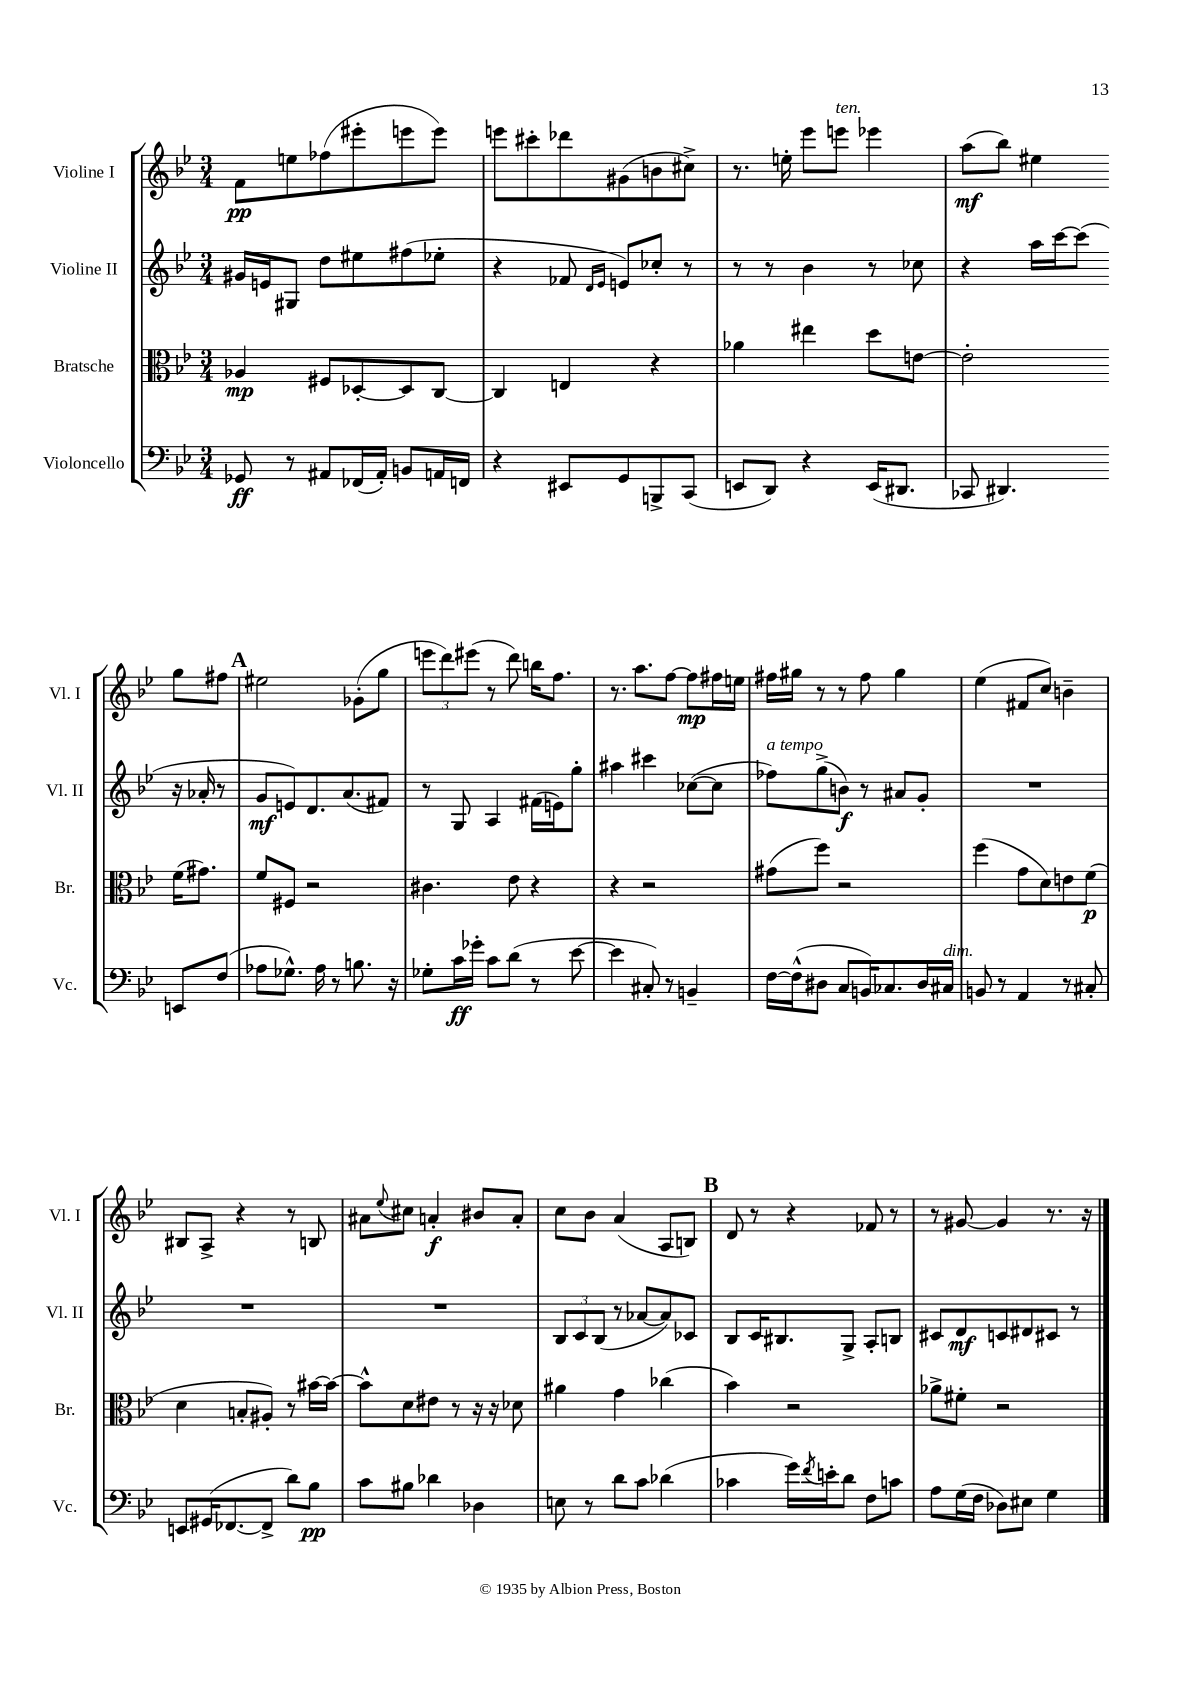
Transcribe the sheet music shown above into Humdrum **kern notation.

**kern	**dynam	**kern	**dynam	**kern	**dynam	**kern	**dynam
*part4	*part4	*part3	*part3	*part2	*part2	*part1	*part1
*staff4	*staff4	*staff3	*staff3	*staff2	*staff2	*staff1	*staff1
*I"Violoncello	*	*I"Bratsche	*	*I"Violine II	*	*I"Violine I	*
*I'Vc.	*	*I'Br.	*	*I'Vl. II	*	*I'Vl. I	*
*clefF4	*	*clefC3	*	*clefG2	*	*clefG2	*
*k[b-e-]	*	*k[b-e-]	*	*k[b-e-]	*	*k[b-e-]	*
*M3/4	*	*M3/4	*	*M3/4	*	*M3/4	*
=1	=1	=1	=1	=1	=1	=1	=1
8GG-X/	ff	4A-X/	mp	16g#X/LL	.	8f\L	pp
.	.	.	.	16en/J	.	.	.
8r	.	.	.	8G#X/J	.	8een\	.
8AA#X/L	.	8F#X/L	.	8dd\L	.	(8ff-X\	.
(16FF-X/L	.	[8D-X'/	.	8ee#X\	.	8eee#X'\	.
16AA#'/JJ)	.	.	.	.	.	.	.
8BBn/L	.	8D-/]	.	(8ff#X\	.	8eeen\	.
16AAn/L	.	[8C/J	.	8ee-X'\J	.	8eee\J)	.
16FFn/JJ	.	.	.	.	.	.	.
=2	=2	=2	=2	=2	=2	=2	=2
4r	.	4C/]	.	4r	.	8eeen\L	.
.	.	.	.	.	.	8ccc#X'\	.
8EE#X/L	.	4En/	.	8f-X/	.	8ddd-X\	.
.	.	.	.	16qqd/LL	.	.	.
.	.	.	.	16qqe-/JJ	.	.	.
8GG/	.	.	.	8en/L)	.	(8g#X\	.
8BBBn^/	.	4r	.	8cc-X'/J	.	8bn\	.
(8CC/J	.	.	.	8r	.	8cc#X^\J)	.
=3	=3	=3	=3	=3	=3	=3	=3
8EEn/L	.	4a-X\	.	8r	.	8.r	.
8DD/J)	.	.	.	8r	.	.	.
.	.	.	.	.	.	16een'\	.
4r	.	4ee#X\	.	4b-\	.	8eee-\L	.
!	!	!	!	!	!	!LO:TX:a:i:t=ten.	!
.	.	.	.	.	.	8eeen\J	.
(16EE/KL	.	8dd\L	.	8r	.	4eee-X\	.
8.DD#X/J	.	.	.	.	.	.	.
.	.	[8en\J	.	8cc-X\	.	.	.
=4	=4	=4	=4	=4	=4	=4	=4
8CC-X/	.	2e'\]	.	4r	.	(8aa\L	mf
4.DD#X/)	.	.	.	.	.	8bb-\J)	.
.	.	.	.	16aa\LL	.	4ee#X\	.
.	.	.	.	[16ccc\J	.	.	.
.	.	.	.	(8ccc\J]	.	.	.
8EEn/L	.	(16f\KL	.	16r	.	8gg\L	.
.	.	8.g#X\J)	.	16a-X'/	.	.	.
(8F/J	.	.	.	8r	.	8ff#X\J	.
!!LO:LB:g=z
!!LO:REH:place=s1:t=A
=5	=5	=5	=5	=5	=5	=5	=5
8A-X\L	.	8f/L	.	8g/L	mf	2ee#X\	.
8.G-X^^\J)	.	8F#X/J	.	8en/)	.	.	.
.	.	2r	.	8.d/	.	.	.
16A-\	.	.	.	.	.	.	.
8r	.	.	.	.	.	.	.
.	.	.	.	(8.a/	.	.	.
8.Bn\	.	.	.	.	.	(8g-X'\L	.
.	.	.	.	8f#X/J)	.	8gg\J	.
16r	.	.	.	.	.	.	.
=6	=6	=6	=6	=6	=6	=6	=6
8G-X'\L	.	4.c#X\	.	8r	.	12eeen\L	.
.	.	.	.	.	.	12ddd\)	.
16c\L	ff	.	.	8G/	.	.	.
.	.	.	.	.	.	(12eee#X\J	.
16g-X'\JJ	.	.	.	.	.	.	.
8c\L	.	.	.	4A/	.	8r	.
(8d\J	.	8e-\	.	.	.	8ddd\)	.
8r	.	4r	.	(16f#X\LL	.	16bbn\KL	.
.	.	.	.	16en\J)	.	8.ff\J	.
[8e-\	.	.	.	8gg'\J	.	.	.
=7	=7	=7	=7	=7	=7	=7	=7
4e-\]	.	4r	.	4aa#X\	.	8.r	.
.	.	.	.	.	.	8.aa\L	.
8C#X'/)	.	2r	.	4ccc#X\	.	.	.
8r	.	.	.	.	.	[8ff\J	.
4BBn~/	.	.	.	([8cc-X\L	.	8ff\L]	mp
.	.	.	.	8cc-\J]	.	16ff#X\L	.
.	.	.	.	.	.	16een\JJ	.
=8	=8	=8	=8	=8	=8	=8	=8
!	!	!	!	!LO:TX:a:i:t=a tempo	!	!	!
[16F\LL	.	(8g#X\L	.	8ff-X\L)	.	16ff#X\LL	.
(16F^^\J]	.	.	.	.	.	16gg#X\JJ	.
8D#X\J	.	8ff\J)	.	(8gg^\	.	8r	.
8C/L	.	2r	.	8bn\J)	f	8r	.
16BBn/K)	.	.	.	8r	.	8ff#\	.
8.C-X/	.	.	.	.	.	.	.
.	.	.	.	8a#X/L	.	4gg#\	.
16D#/L	.	.	.	8g'/J	.	.	.
!LO:TX:a:i:t=dim.	!	!	!	!	!	!	!
16C#X/JJ	.	.	.	.	.	.	.
=9	=9	=9	=9	=9	=9	=9	=9
8BBn/	.	(4ff\	.	2.r	.	(4ee-\	.
8r	.	.	.	.	.	.	.
4AA/	.	8g\L	.	.	.	8f#X/L	.
.	.	8d\)	.	.	.	8cc/J)	.
8r	.	8en\	.	.	.	4bn~\	.
8C#X'/	.	(8f\J	p	.	.	.	.
!!LO:LB:g=z
=10	=10	=10	=10	=10	=10	=10	=10
8EEn/L	.	4d\	.	2.r	.	8B#X/L	.
(16GG#X/K	.	.	.	.	.	8A^/J	.
[8.FF-X/	.	.	.	.	.	.	.
.	.	8Bn'/L	.	.	.	4r	.
8FF-^/J]	.	8A#X'/J)	.	.	.	.	.
8d\L)	.	8r	.	.	.	8r	.
8B-\J	pp	[16b#X\LL	.	.	.	8Bn/	.
.	.	16b#\JJ_	.	.	.	.	.
=11	=11	=11	=11	=11	=11	=11	=11
8c\L	.	8b#^^\L]	.	2.r	.	8a#X\L	.
.	.	.	.	.	.	8qqee-/	.
8B#X\J	.	8d\	.	.	.	8cc#X\J	.
4d-X\	.	8e#X\J	.	.	.	4an'/	f
.	.	8r	.	.	.	.	.
4D-X\	.	16r	.	.	.	8b#X/L	.
.	.	16r	.	.	.	.	.
.	.	8d-X\	.	.	.	8a'/J	.
=12	=12	=12	=12	=12	=12	=12	=12
8En\	.	4a#X\	.	12B-/L	.	8cc\L	.
.	.	.	.	12c/	.	.	.
8r	.	.	.	.	.	8b-\J	.
.	.	.	.	(12B-/J	.	.	.
8d\L	.	4g\	.	8r	.	(4a/	.
8c\J	.	.	.	[8a-X/L	.	.	.
(4d-X\	.	(4cc-X\	.	8a-/])	.	8A/L	.
.	.	.	.	8c-X/J	.	8Bn/J)	.
!!LO:REH:place=s1:t=B
=13	=13	=13	=13	=13	=13	=13	=13
4c-X\	.	4b-\)	.	8B-/L	.	8d/	.
.	.	.	.	16c/K	.	8r	.
.	.	.	.	8.B#X/	.	.	.
16g\LL)	.	2r	.	.	.	4r	.
8qf/	.	.	.	.	.	.	.
16en'\J	.	.	.	.	.	.	.
8d\J	.	.	.	8G^/J	.	.	.
8F\L	.	.	.	8A'/L	.	8f-X/	.
8cn\J	.	.	.	8Bn/J	.	8r	.
=14	=14	=14	=14	=14	=14	=14	=14
8A\L	.	8a-X^\L	.	8c#X/L	.	8r	.
(16G\L	.	8f#X'\J	.	8d/	mf	[8g#X/	.
16F\JJ	.	.	.	.	.	.	.
8D-X\L)	.	2r	.	8cn/	.	4g#/]	.
8E#X\J	.	.	.	8d#X/	.	.	.
4G\	.	.	.	8c#X/J	.	8.r	.
.	.	.	.	8r	.	.	.
.	.	.	.	.	.	16r	.
==	==	==	==	==	==	==	==
*-	*-	*-	*-	*-	*-	*-	*-
